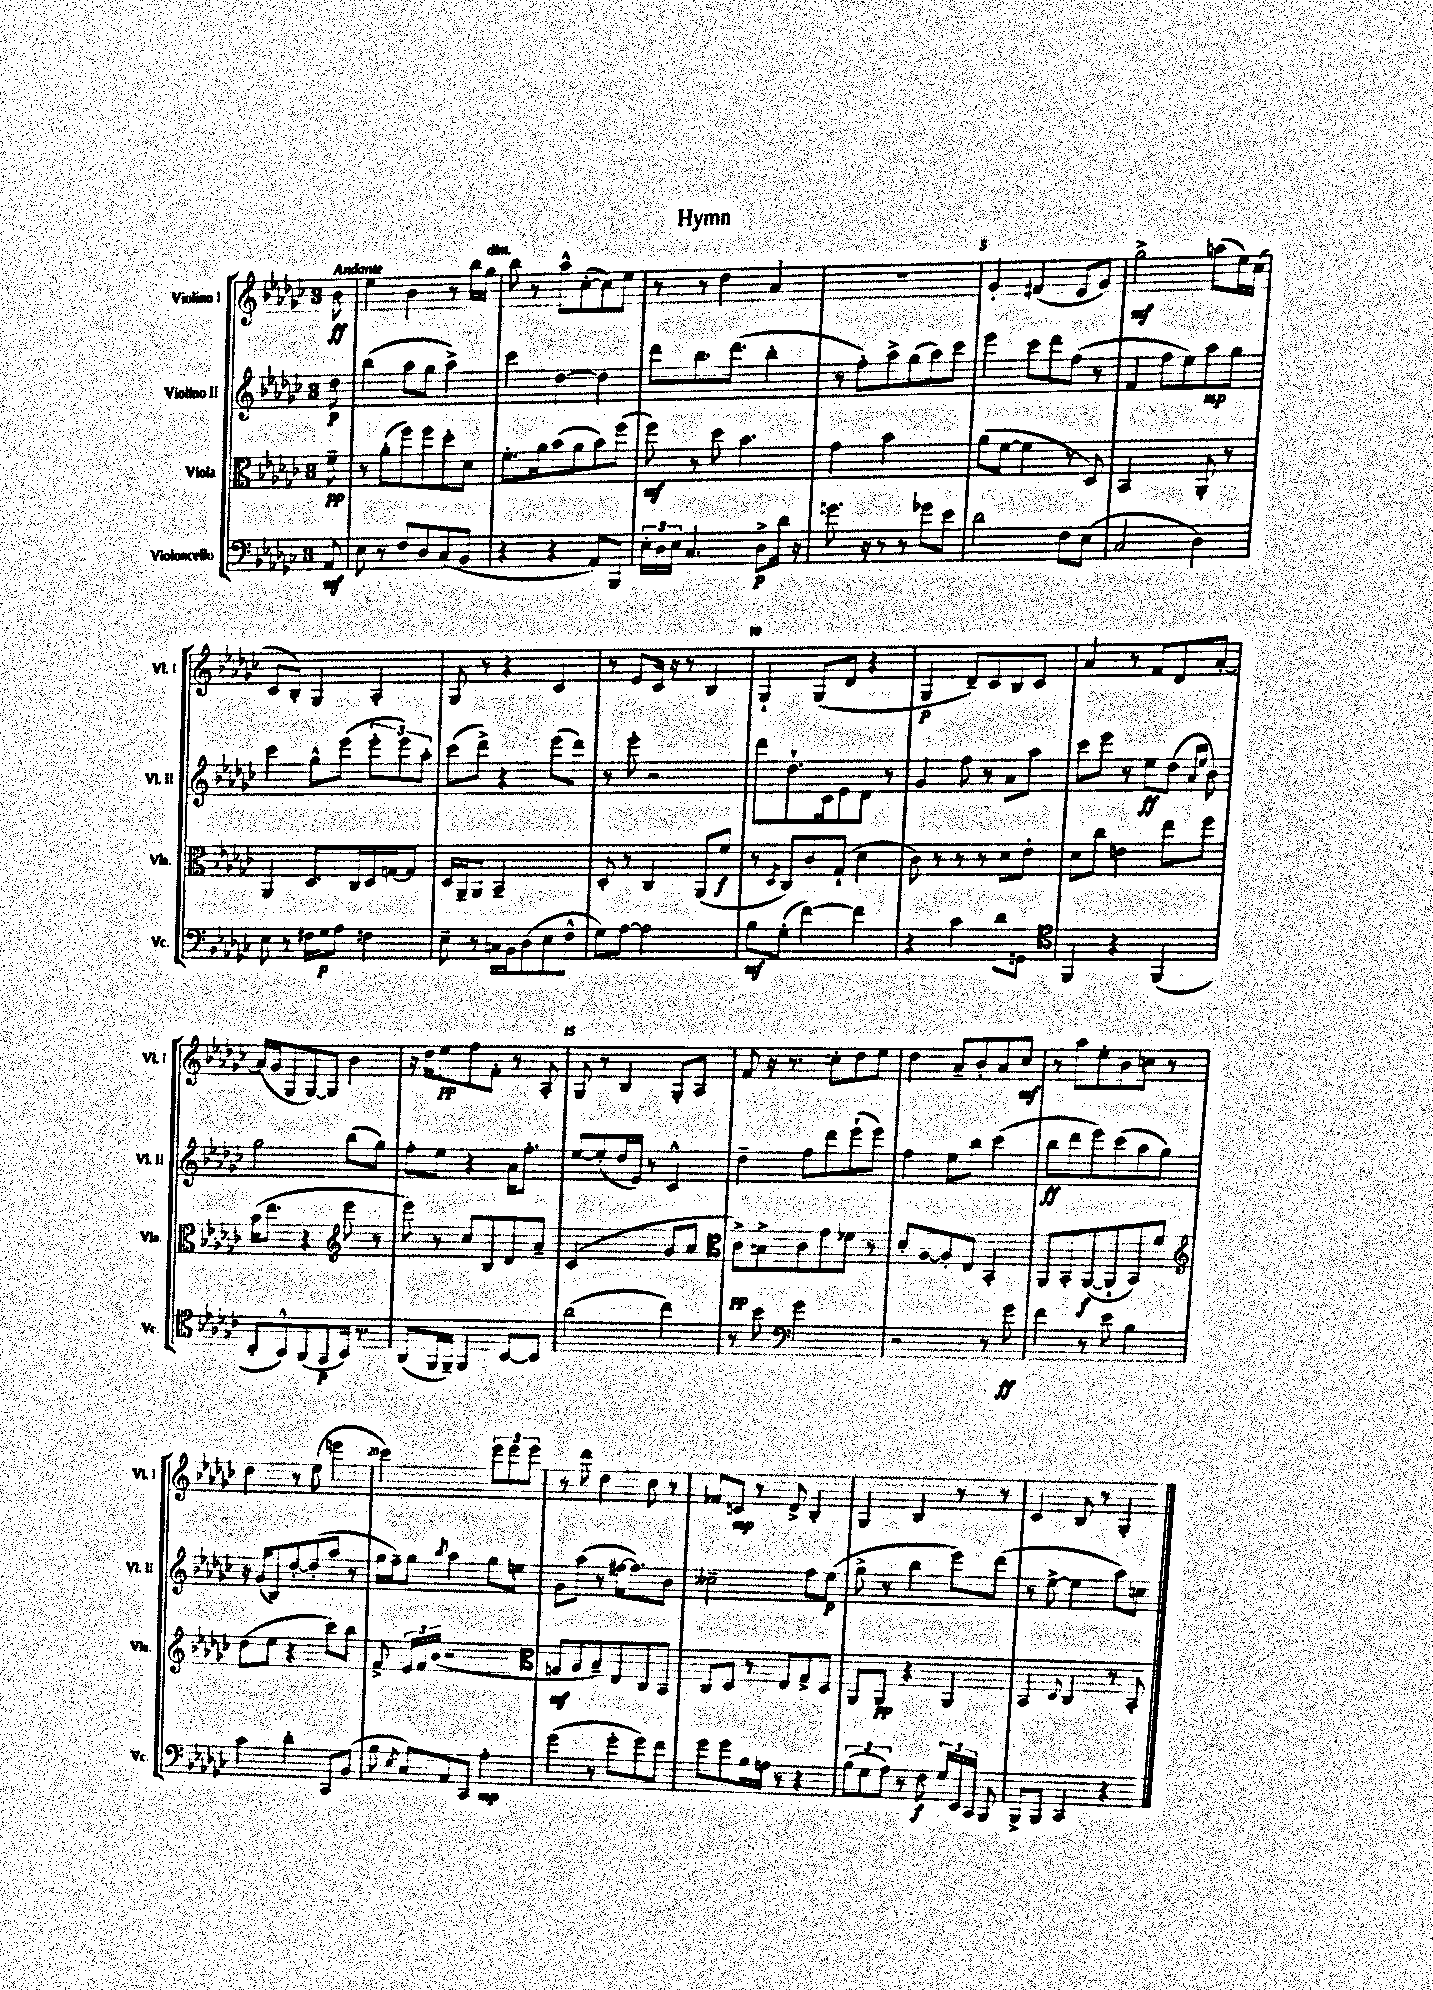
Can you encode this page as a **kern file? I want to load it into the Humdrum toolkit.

**kern	**kern	**kern	**kern
*staff4	*staff3	*staff2	*staff1
*clefF4	*clefC3	*clefG2	*clefG2
*k[b-e-a-d-g-c-]	*k[b-e-a-d-g-c-]	*k[b-e-a-d-g-c-]	*k[b-e-a-d-g-c-]
*M3/4	*M3/4	*M3/4	*M3/4
8AA-	8f~	8dd-	8b-
=	=	=	=
8E-	8r	(4bb-	4ee-
8r	(8a-'	.	.
8F	8ff)	8aa-	4b-
8D-	8ff	8gg-	.
(8C-	8dd-'	4aa-^)	8r
8BB-	8d-	.	16bb-
.	.	.	16gg-
=	=	=	=
4r	8.f'	4ccc-	8bb-
.	.	.	8r
.	16a-	.	.
4r	(8b-	[4dd-	8aa-^^
.	8a-	.	([8cc-'
8AA-)	8b-)	4dd-]	8cc-])
8BBB-	(8ff	.	8ee-
=	=	=	=
24E-'	8ff)	8ddd-	8r
24D-	.	.	.
24E-	.	.	.
4.C-	8r	8.bb-	8r
.	8dd-	.	4dd-
.	.	(8.ddd-	.
.	4.b-	.	.
8D-^	.	4bb-'	4a-
16d-	.	.	.
16r	.	.	.
=	=	=	=
8.g	4g-	8r	2.r
.	.	8ff')	.
16r	.	.	.
8r	2b-	8aa-^	.
8r	.	(8gg-	.
8g-	.	8aa-)	.
8e-	.	8ccc-	.
=	=	=	=
2d-	(8a-	4eee-	4g-'
.	[8f	.	.
.	4f]	8ccc-	(4f#
.	.	8ddd-	.
8F	8r	(8ff	8e-
(8E-	8D-)	8r	8g-)
=	=	=	=
2C-	2BB-	4f	2gg-^
.	.	8ff	.
.	.	8ee-)	.
4D-)	8AA-'	8aa-	(8aa
.	8r	8gg-	16ee-)
.	.	.	(16cc-
=	=	=	=
8E-	4AA-	4ccc-	8c-
8r	.	.	8B-')
16F#	8.D-	8gg-^^	4G-
16G-	.	.	.
8A-	.	(8eee-	.
.	16C-	.	.
4F	16D-	12eee-'	4A-'
.	[16G	.	.
.	.	12eee-)	.
.	8G]	.	.
.	.	12aa-'	.
=	=	=	=
8E-~	16D-	(8ccc-	8G-
.	16AA-~	.	.
8r	8AA-	8ddd-^)	8r
16C	2BB-~	4r	4r
16BB-	.	.	.
(8D-	.	.	.
8E-	.	(8eee-	4c-
8F^^	.	8ddd-)	.
=	=	=	=
8G-)	8D-'	8r	8r
[8A-	8r	8eee-'	8e-
2A-]	4C-	2r	16c-
.	.	.	16r
.	.	.	8r
.	(8AA-	.	4B-
.	8f	.	.
=	=	=	=
8B-	8r	8ddd-	4G-`
.	8qD-	.	.
(8G-'	8C-)	8.dd-`	.
[4f)	8c-	.	(8G-
.	.	16c-	.
.	(8G-`	8e-	8d-
4f]	4d-	8d-	4r
.	.	8r	.
=	=	=	=
4r	8c-)	4g-	4G-
.	8r	.	.
4c-	8r	8ff	8d-~)
.	8r	8r	8c-
8d-	8d-	8a-	8B-
8GG	8e-'	8aa-	8c-
=	=	=	=
*clefC4	*	*	*
4FF	8d-	8ccc-	4a-
.	8cc-	8eee-	.
4r	4e	8r	8r
.	.	8ee-	8f
(4FF	8ee-	(8dd-	8d-
.	.	16qqa-	.
.	.	16qqee-	.
.	8ff	8b-)	[8a-'
=	=	=	=
8C-'	(16b-	2gg-	(16a-]
.	8.ee-	.	16g-
8BB-^^)	.	.	8G-
(8AA-	4r	.	[8G-)
8GG-	.	.	8G-]
*	*clefG2	*	*
16BB-)	8eee-	(8bb-	4b-
8.r	.	.	.
.	8r	8gg-)	.
=	=	=	=
(8AA-	8eee-)	8ff'	16r
.	.	.	16dd-
16FF	8r	8ee-	8ee-
16FF~)	.	.	.
4FF	8cc-	4r	8ff
.	8B-	.	8f'
[8BB-	8d-	16a-	8r
.	.	8.ff'	.
8BB-]	8a-~	.	8A-'
=	=	=	=
(2a-	(2c-	[8ee-	8G-
.	.	(8ee-']	8r
.	.	16dd-	4B-
.	.	16e-)	.
.	.	8r	.
4cc-)	8g-	4c-^^	8G-'
.	8a-	.	8A-
=	=	=	=
*	*clefC3	*	*
8r	8c-^)	4dd-~	8f
8b-	8B^	.	16r
.	.	.	8.r
*clefF4	*	*	*
2g-	8c-	8ff	.
.	8g-	8ddd-	8cc'
.	8f-	(8eee-`	8dd-
.	8r	8eee-)	8ee-
=	=	=	=
2r	8d-'	4ff	4dd-
.	[8A-	.	.
.	8A-']	8ee-	8a-~
.	8E-	8bb-	8b-'
8r	4BB-'	(4ccc-	8a-
8g-	.	.	8cc-
=	=	=	=
4f	8AA-	8bb-	8r
.	8BB-'	8ddd-	8aa-
8r	([8AA-	8eee-)	8ee-'
8e-	8AA-`]	(8ccc-	8b-
4B-	8BB-)	8aa-	8cc
.	8f	8gg-)	8r
=	=	=	=
*	*clefG2	*	*
4c-	(8dd-	16r	4dd-
.	.	(16g-	.
.	8ee-	8B-)	.
4d-'	4r	[8dd-'	8r
.	.	(8dd-']	(8ee-
8CC-	8ccc-)	8aa-	4eee
(8BB-	8bb-	8r	.
=	=	=	=
8B-	8f^	16gg-	2ccc-)
.	.	16ff~)	.
8qE-	.	.	.
8C-)	24e-	8gg-	.
.	24f	.	.
.	(24b-	.	.
.	.	8qbb-	.
8AA-	2r	4aa-	.
8CC-	.	.	.
4A-'	.	8gg-	12eee-
.	.	.	12eee-
.	.	8ee	.
.	.	.	12eee-
=	=	=	=
*	*clefC3	*	*
(4g-	8G	8g-	8r
.	8A-	(8aa-	8ddd-
8r	8B-~)	8r	4dd-
8g-'	8E-	[16ff#	.
.	.	8.ff#])	.
8g-)	8C-	.	8cc-
8f	8BB-	8b-	8r
=	=	=	=
8g-	8C-	2cc--~	8f-
8g-	8D-	.	8c
16B-	8r	.	8r
16A	.	.	.
8r	8E-	.	8d-^
4r	8G-^	8ff	4B-'
.	8D-	(8ee-	.
=	=	=	=
(12B-	8AA-	8gg-^	4G-
12G-	.	.	.
.	8AA-	8r	.
12A-)	.	.	.
8r	4r	4bb-	4B-
8F	.	.	.
24G-	4AA-	8eee-)	8r
24EE-	.	.	.
24CC-	.	.	.
8BBB-	.	(8ddd-	8r
=	=	=	=
8BBB-^	4BB-	8r	4c-
8BBB-	.	[8ee-^	.
.	8qqD-	.	.
4CC-	4C-	4ee-]	8B-
.	.	.	8r
4r	8r	8aa-)	4G-'
.	8BB-'	8cc	.
==	==	==	==
*-	*-	*-	*-
